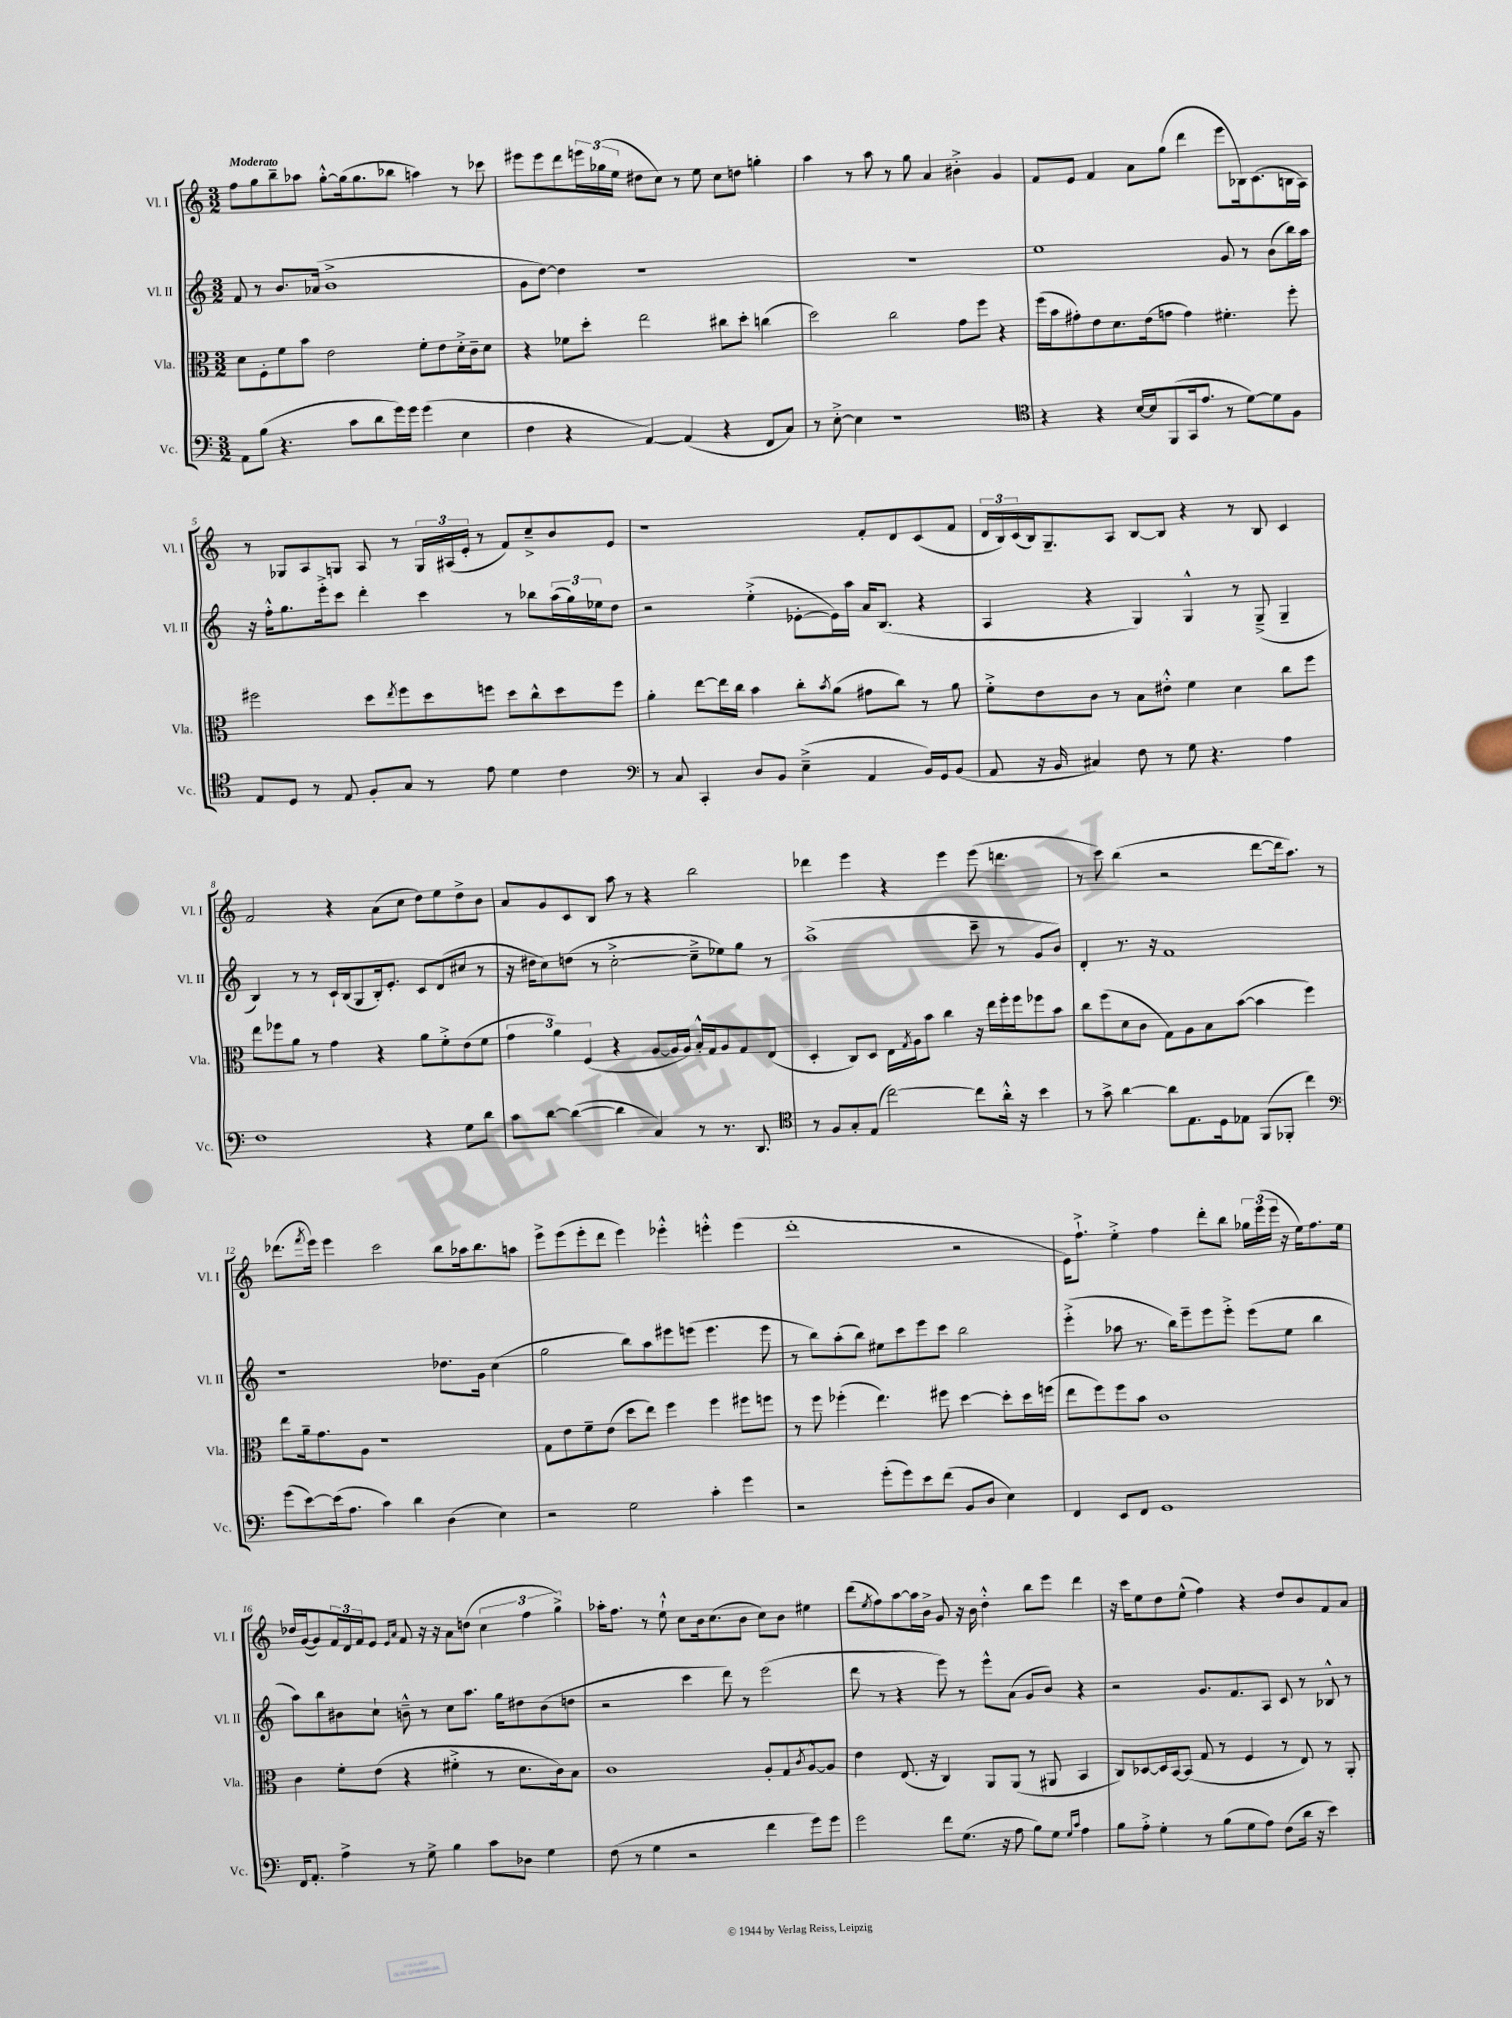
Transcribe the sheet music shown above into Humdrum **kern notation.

**kern	**kern	**kern	**kern
*part4	*part3	*part2	*part1
*staff4	*staff3	*staff2	*staff1
*I"Vc.	*I"Vla.	*I"Vl. II	*I"Vl. I
*I'Vc.	*I'Vla.	*I'Vl. II	*I'Vl. I
*clefF4	*clefC3	*clefG2	*clefG2
*k[]	*k[]	*k[]	*k[]
*M3/2	*M3/2	*M3/2	*M3/2
=1	=1	=1	=1
!	!	!	!LO:TX:a:B:t=Moderato
8AA\L	8d\L	8f/	8ff\L
(8B\J	8F'\	8r	8gg\
4.r	8f\	8.b/L	8bb~\
.	8b\J	.	8aa-X\J
.	.	(16a-X/Jk	.
.	2e\	1b^	[8gg'^^\L
8c\L	.	.	(16gg\k]
.	.	.	8.gg\
8d\	.	.	.
16g\L)	.	.	8bb-X\J
16g\JJ	.	.	.
(4g\	8f'\L	.	4aan\)
.	8e\	.	.
4E\	16d'^\L	.	8r
.	16c~\J	.	.
.	8d\J	.	8ccc-X\
=2	=2	=2	=2
4F\	4r	8g\L	8eee#X\L
.	.	[8dd\J)	8eee#\
4r	8f-X\L	4dd\]	8ddd\
.	8dd'\J	.	24eeen\L
.	.	.	(24gg-X\
.	.	.	24ee\JJ
[4AA/)	2ee\	1r	8dd#X\L
.	.	.	8cc\J)
(4AA/]	.	.	8r
.	.	.	8ee\
4r	8cc#X\L	.	8cc\L
.	8dd'\J	.	8ddn\J
8FF/L	(4ccn\	.	4ggn'\
8C/J)	.	.	.
=3	=3	=3	=3
8r	2dd\)	1.r	4aa\
[8E'^\	.	.	.
4E\]	.	.	8r
.	.	.	8aa\
1r	2cc\	.	8r
.	.	.	8gg\
.	.	.	4a/
.	8g\L	.	4b#X'^\
.	8ff\J	.	.
.	4r	.	4g/
=4	=4	=4	=4
*clefC4	*	*	*
4r	(16ff\LL	1ee	8f/L
.	16b\J	.	.
.	8g#X'\)	.	8e/J
4r	8e\	.	4f/
.	8.d\	.	.
[16B/LL	.	.	8a\L
16B/J]	(16e\k	.	.
(8FF/	8gn\J	.	(8gg\J
16GG/k	4g\)	.	4ddd\
8.e/J	.	.	.
8r	4.f#X'\	8g/	8eee\L
[8d\L)	.	8r	16B-X\k)
.	.	.	(8.c\
8d\]	.	(8b\L	.
8F\J	8ff'\	16bb\L)	16Bn\L
.	.	16aa\JJ	16A\JJ)
!!LO:LB:g=z
=5	=5	=5	=5
8E/L	2ff#X\	16r	8r
.	.	16ff'^^\KL	.
8D/J	.	8.gg\	8G-X/L
8r	.	.	8A/
.	.	16eee'^\k	.
8E/	.	8ccc\J	8Gn/J
8F'/L	8dd\L	4ddd'\	8A/
.	8qee/	.	.
8G/J	8ff#\	.	8r
8r	8dd\	4ccc\	24G/LL
.	.	.	(24A#X/
.	.	.	24e'/JJ
8e\	8ffn\J	.	8r
4d\	8dd\L	8r	8f/L)
.	8cc^^\	8bb-X\L	8cc~^/
4c\	8dd\	(24aa\L	8b/
.	.	24gg\)	.
.	.	24ee-X\J	.
.	8ff\J	8dd\J	8e/J
=6	=6	=6	=6
*clefF4	*	*	*
8r	4a'\	2r	1r
8C/	.	.	.
4CC'/	[8ee\L	.	.
.	16ee\L]	.	.
.	16cc\JJ	.	.
8D/L	4b\	(4ee'^\	.
8BB/J	.	.	.
(4E~^\	8cc'\L	[8e-X'\L	.
.	8qb/	.	.
.	(8a\J	16e-\L])	.
.	.	16aa\JJ	.
4AA/	8g#X\L	16a/KL	8f'/L
.	.	(8.B/J	.
.	8cc\J)	.	8d/
16BB/LL)	8r	4r	(8c/
16GG/J	.	.	.
(8BB/J	8a\	.	8f/J
=7	=7	=7	=7
8AA/	8f'^\L	4A/	24d/LL
.	.	.	24B/)
.	.	.	(24c/
16r	8e\	.	16B/J)
16BB/	.	.	8.G~/
4C#X/)	8c\J	4r	.
.	8r	.	8A/J
8F\	8B\L	4G/)	[8B/L
8r	8e#X'^^\J	.	8B/J]
8G\	4f\	4G^^/	4r
4.r	.	.	.
.	4d\	8r	8r
.	.	(8G~^/	8B/
4A\	8cc\L	4G~/	4c/
.	8ff\J	.	.
!!LO:LB:g=z
=8	=8	=8	=8
1F	8ee\L	4B/)	2f/
.	8ff-X\	.	.
.	8a\J	8r	.
.	8r	8r	.
.	4g\	16c`/LL	4r
.	.	(16B/J	.
.	.	8G/	.
.	4r	16B'/k)	(8a\L
.	.	8.e'/J	.
.	.	.	8cc\J
4r	8a\L	8c/L	8dd\L)
.	8f'^\	(8d/	8ee\
8G\L	(8e\	8cc#X/J	8dd^\
8d\J	8f\J	8r	8b\J
=9	=9	=9	=9
8c\L	6g\	16r	8a/L
.	.	16dd#X\KL	.
[8d\J	.	8cc\)	8g/
.	6a\)	.	.
(4d\_	.	(8ddn\J	8c/
.	(6F/	.	.
.	.	8r	8B/J
4d\]	4r	[2cc'^\	8aa\
.	.	.	8r
4C/)	[8A/L	.	4r
.	16A/L]	.	.
.	16A/JJ)	.	.
8r	16B'^^/LL	8cc~^\L]	2bb\
.	16G/J	.	.
8.r	8A/	8ee-X\)	.
.	8G/	8gg\J	.
8.DD/	.	.	.
.	(8E/J	8r	.
=10	=10	=10	=10
*clefC4	*	*	*
8r	4D'/	(1aa^	4ddd-X\
8F/L	.	.	.
8G'/	8C/L)	.	4eee\
(8E/J	8D/J	.	.
[2cc\)	16E\LL	.	4r
.	8qG/	.	.
.	16A\J	.	.
.	8b\J	.	.
.	4cc\	.	4eee\
8cc\L]	16r	8ccc~\	(8eee\
.	16ee\LL	.	.
16a'^^\Jk	16ff'\	8r	4.dddn\
16r	16ff\J	.	.
4b\	8ff-X\	8g/L	.
.	8b\J	8b/J)	.
=11	=11	=11	=11
8r	8cc\L	4d'/	8r
8g^\	(8ff\	.	8ccc\)
[4a\	8d\	8.r	(4bb\
.	8c\J	.	.
.	.	16r	.
8a\L]	8G\L)	1f	2r
8.E\	8A\	.	.
.	8B\	.	.
16D\k	.	.	.
8E-X\J	([8b\J	.	.
(8FF/L	4b\]	.	[8ddd\L
8FF-X'/J	.	.	16ddd\k]
.	.	.	8.aa\J)
4cc\)	4ff\)	.	.
.	.	.	8r
!!LO:LB:g=z
=12	=12	=12	=12
*clefF4	*	*	*
(8g\L	8ee\L	1r	(8.ddd-X\L
[8e\)	16a~\k	.	.
.	.	.	8qfff/
.	8.g\	.	16eee\Jk)
(16e\k]	.	.	4eee\
8.A\J	.	.	.
.	8A\J	.	.
4c\)	1r	.	2ccc\
4d\	.	.	.
(4D\	.	8.dd-X\L	8bb\L
.	.	.	16aa-X\k
.	.	16g\Jk	8.bb\
4E\)	.	(4cc\	.
.	.	.	8aan\J
=13	=13	=13	=13
2r	8G\L	2gg\	8eee^\L
.	8e\	.	(8eee\
.	8f~\	.	8eee'\
.	(8e\J	.	8ddd\J
2G\	8dd\L	8bb\L)	4eee\)
.	8ee\J)	8aa\	.
.	4ff\	8eee#X\	4eee-X'^^\
.	.	(8eeen\J	.
4c'\	4ff\	4.eee\	4eeen'^^\
4g\	8ff#X\L	.	(4eee\
.	8ffn\J	8eee\	.
=14	=14	=14	=14
2r	8r	8r	1ddd'
.	8ff\	8bb\L)	.
.	(4ff-X'\	(8aa'\	.
.	.	8bb\J)	.
(8g'\L	4.ee\)	8ee#X\L	.
8g\)	.	8ccc\	.
8e\	.	8eee\	.
(8f\J	8ff#X\	8ccc\J	.
8BB/L	[4dd\	2bb\	2r
8D/J	.	.	.
4E\)	8dd'\L]	.	.
.	16dd\L	.	.
.	(16ffn\JJ	.	.
=15	=15	=15	=15
4FF/	8ee\L	(4eee'^\	16e\KL)
.	.	.	8.ff`^\J
.	8ff\)	.	.
8EE/L	8ff\	8aa-X\	4ee'^\
8FF/J	8b\J	8.r	.
1GG	1c	.	4ff\
.	.	16bb\KL)	.
.	.	8eee~\	.
.	.	8eee\	8ddd'\L
.	.	8eee'^\J	8bb\J
.	.	(8eee\L	24gg-X\LL
.	.	.	(24eee\
.	.	.	24eee\JJ
.	.	8ee\J	16r
.	.	.	16ee\KL)
.	.	4bb\	8.ff\
.	.	.	16ee\Jk
!!LO:LB:g=z
=16	=16	=16	=16
16FF/KL	4c\	8aa\L)	16dd-X/LL
8.AA'/J	.	.	([16g/J
.	.	8bb\	8g/])
4A^\	8f'\L	8b#X\	24f/L
.	.	.	24d/
.	.	.	24f/J
.	(8e\J	8cc`\J	8e/J
.	.	.	16qqe/LL
.	.	.	16qqa/JJ
8r	4r	8bn~^^\	8f/
8G^\	.	8r	16r
.	.	.	16r
4B\	4f#X'^\	8cc\L	8a\L
.	.	8.aa\J	(8ddn\J
8c\L	8r	.	6cc\
.	.	16gg\KL	.
8D-X\J	8.d\L	8dd#X\	.
.	.	.	6ff\
4G\	.	(8b\	.
.	16c\k)	.	.
.	.	.	6gg^\)
.	8B\J	8ddn\J	.
=17	=17	=17	=17
(8F\	1c	2r	16aa-X'\KL
.	.	.	8.ff\J
8r	.	.	.
4G\	.	.	8r
.	.	.	8ee`^^\
2r	.	4ccc\	8cc\L
.	.	.	16b\k
.	.	.	(8.cc\
.	.	8ddd\)	.
.	.	8r	8b\J
4f\	8A'/L	(2eee\	8cc\L)
.	8G/	.	8b\J
.	8qc/	.	.
8g\L)	[8A^^/	.	4ee#X\
8g\J	8A/J]	.	.
=18	=18	=18	=18
2g\	4e\	8ddd\	(8ddd\L
.	.	.	8qee/
.	.	8r	8ff\)
.	(8.E/	4r	[8aa\
.	.	.	16aa\L]
.	16r	.	16b^\JJ
8f\L	4C/)	8eee\)	8g/
(8.G\J	.	8r	16r
.	.	.	16b\
.	8AA/L	8eee^^\L	4dd'^^\
16r	.	.	.
8A\	(8AA/J	(8a\J	.
8B\L)	8r	8g/L	8bb\L
8G\J	8AA#X/	8b/J)	8eee\J
16qqG/LL	.	.	.
16qqc/JJ	.	.	.
4A\	4BB/	4r	4ddd\
=19	=19	=19	=19
8B\L	8C/L)	2r	16r
.	.	.	16ccc\KL
8A'^\J	[8D-X/	.	8ee\
4G'\	16D-/L]	.	8dd\
.	[16BB/J	.	.
.	(8BB/J]	.	(8ee^^\J
8r	8G/	8.g/L	4ff\)
(8B\L	8r	.	.
.	.	8.f/	.
8G\	4F/	.	4r
8A\J)	.	8A/J	.
(8F\L	8r	8c/	8dd/L
16d\Jk	8E/)	8r	8b/
16r	.	.	.
4e\)	8r	8B-X^^/	8f/
.	8AA'/	8r	8a/J
==	==	==	==
*-	*-	*-	*-
